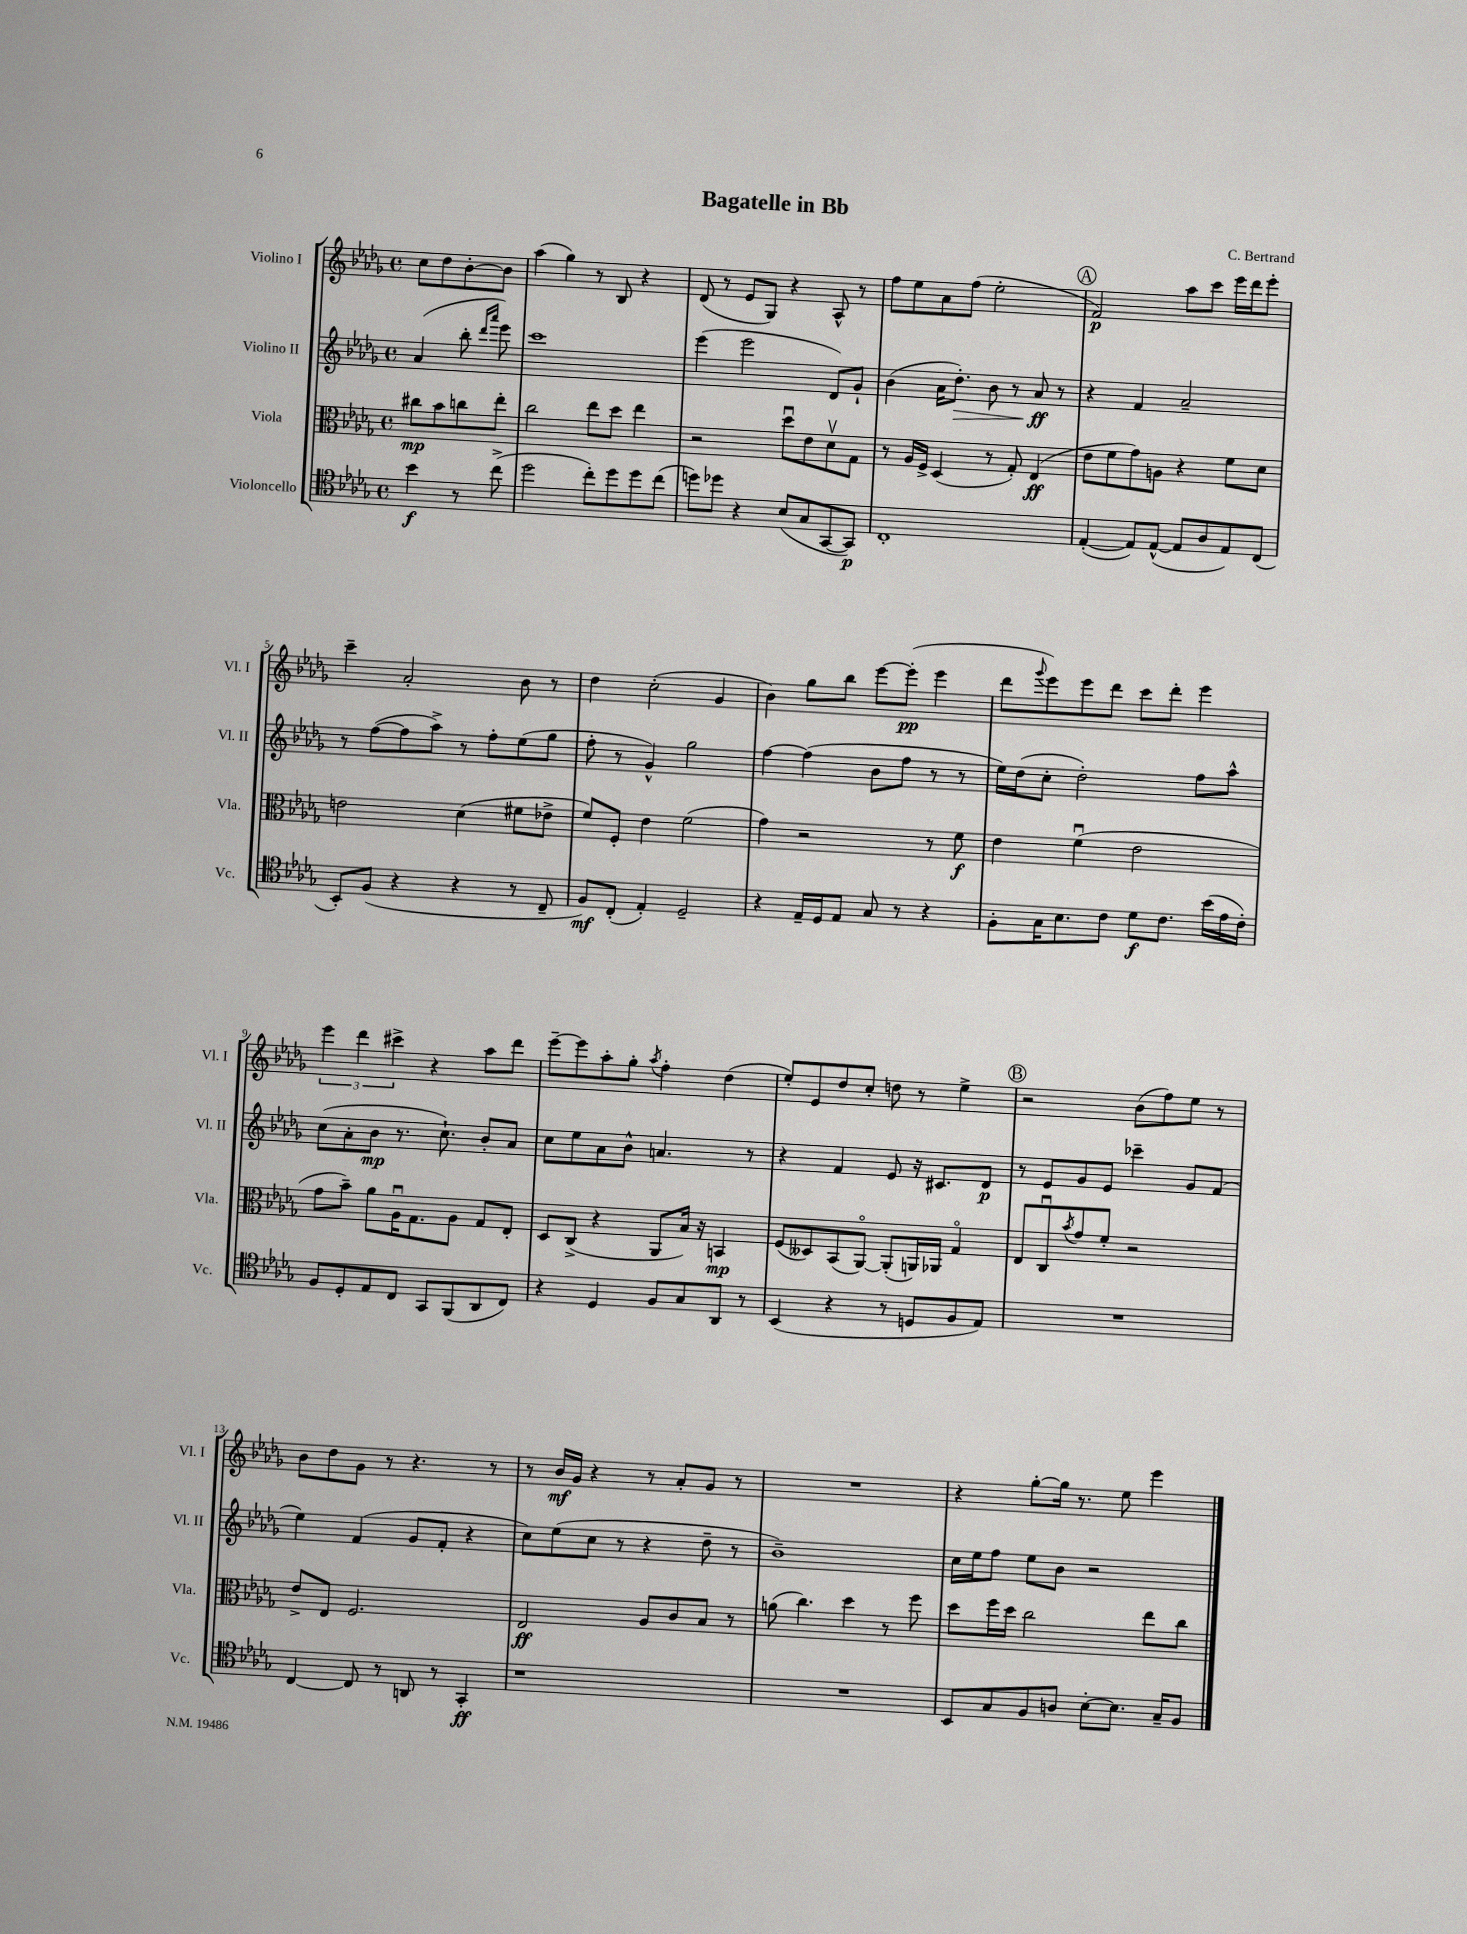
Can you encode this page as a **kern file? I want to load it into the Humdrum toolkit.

**kern	**dynam	**kern	**dynam	**kern	**dynam	**kern	**dynam
*part4	*part4	*part3	*part3	*part2	*part2	*part1	*part1
*staff4	*staff4	*staff3	*staff3	*staff2	*staff2	*staff1	*staff1
*I"Violoncello	*	*I"Viola	*	*I"Violino II	*	*I"Violino I	*
*I'Vc.	*	*I'Vla.	*	*I'Vl. II	*	*I'Vl. I	*
*clefC4	*	*clefC3	*	*clefG2	*	*clefG2	*
*k[b-e-a-d-g-]	*	*k[b-e-a-d-g-]	*	*k[b-e-a-d-g-]	*	*k[b-e-a-d-g-]	*
*M4/4	*	*M4/4	*	*M4/4	*	*M4/4	*
*met(c)	*	*met(c)	*	*met(c)	*	*met(c)	*
=	=	=	=	=	=	=	=
4b-\	f	8cc#X\L	mp	(4a-/	.	8cc\L	.
.	.	8b-\	.	.	.	8dd-\	.
8r	.	8ccn\	.	8bb-'\	.	[8b-'\	.
.	.	.	.	16qqddd-/LL	.	.	.
.	.	.	.	16qqaaa-/JJ	.	.	.
(8cc^\	.	8ee-'\J	.	8eee-\)	.	8b-\J]	.
=1	=1	=1	=1	=1	=1	=1	=1
2dd-\	.	2cc\	.	1ccc	.	(4aa-\	.
.	.	.	.	.	.	4gg-\)	.
8cc'\L)	.	8ee-\L	.	.	.	8r	.
8dd-\	.	8dd-\J	.	.	.	8B-/	.
8dd-\	.	4ee-\	.	.	.	4r	.
(8cc\J	.	.	.	.	.	.	.
=2	=2	=2	=2	=2	=2	=2	=2
8ddn\L)	.	2r	.	(4eee-\	.	(8d-/	.
8dd-X\J	.	.	.	.	.	8r	.
4r	.	.	.	2eee-\	.	8e-/L	.
.	.	.	.	.	.	8G-/J)	.
(8B-/L	.	8dd-u\L	.	.	.	4r	.
8G-/	.	8e-\	.	.	.	.	.
[8GG-/	.	8d-v\	.	8d-/L)	.	8A-^^/	.
8GG-/J])	p	8G-\J	.	8g-`/J	.	8r	.
=3	=3	=3	=3	=3	=3	=3	=3
1C'	.	8r	.	(4b-\	.	8ff\L	.
.	.	16A-/LL	.	.	.	8ee-\	.
.	.	16F^/JJ	.	.	.	.	.
.	.	(4D-/	.	16a-\KL	.	8a-\	.
!	!	!	!	!	!LO:HP:b	!	!
.	.	.	.	8.dd-'\J)	>	.	.
.	.	.	.	.	.	(8ff\J	.
.	.	8r	.	8b-\	.	2ee-'\	.
.	.	8G-'/)	.	8r	.	.	.
.	.	(4E-/	ff	8a-/	ff	.	.
.	.	.	.	8r	]	.	.
!!LO:REH:place=s1:t=A
=4	=4	=4	=4	=4	=4	=4	=4
([4E-'/	.	8e-\L	.	4r	.	2f/)	p
.	.	8f\	.	.	.	.	.
8E-/L])	.	8g-\)	.	4f/	.	.	.
([8E-^^/J	.	8An\J	.	.	.	.	.
8E-/L]	.	4r	.	2a-~/	.	8aa-\L	.
8A-/	.	.	.	.	.	8ccc\J	.
8E-/)	.	8f\L	.	.	.	16eee-\LL	.
.	.	.	.	.	.	16ddd-\J	.
(8C/J	.	8d-\J	.	.	.	8eee-'\J	.
!!LO:LB:g=z
=5	=5	=5	=5	=5	=5	=5	=5
8BB-'/L)	.	2en\	.	8r	.	4ccc~\	.
(8F/J	.	.	.	([8ff\L	.	.	.
4r	.	.	.	8ff\]	.	2a-'/	.
.	.	.	.	8aa-^\J)	.	.	.
4r	.	(4d-\	.	8r	.	.	.
.	.	.	.	8ff'\L	.	.	.
8r	.	8f#X\L	.	(8ee-\	.	8b-\	.
8C~/	.	8e-X^\J	.	8gg-\J	.	8r	.
=6	=6	=6	=6	=6	=6	=6	=6
8F/L)	mf	8f/L)	.	8ff'\	.	4dd-\	.
(8C'/J	.	8F'/J	.	8r	.	.	.
4E-'/)	.	4e-\	.	4g-^^/)	.	(2cc'\	.
2D-~/	.	(2f\	.	2gg-\	.	.	.
.	.	.	.	.	.	4g-/	.
=7	=7	=7	=7	=7	=7	=7	=7
4r	.	4g-\)	.	[4ff\	.	4b-\)	.
16E-~/LL	.	2r	.	(4ff\]	.	8gg-\L	.
16D-/J	.	.	.	.	.	.	.
8E-/J	.	.	.	.	.	8bb-\J	.
8G-/	.	.	.	8b-\L	.	[8eee-\L	.
8r	.	.	.	8ff\J	.	(8eee-'\J]	pp
4r	.	8r	.	8r	.	4eee-\	.
.	.	8f\	f	8r	.	.	.
=8	=8	=8	=8	=8	=8	=8	=8
8F'\L	.	4e-\	.	16ee-\LL)	.	8ddd-\L	.
.	.	.	.	(16dd-\J	.	.	.
.	.	.	.	.	.	8qqggg-/	.
16G-\K	.	.	.	8cc'\J	.	8eee-\)	.
8.B-\	.	.	.	.	.	.	.
.	.	(4fu\	.	2dd-'\)	.	8eee-\	.
8c\J	.	.	.	.	.	8ddd-\J	.
8d-\L	f	2e-\	.	.	.	8ccc\L	.
8.c\J	.	.	.	.	.	8ddd-'\J	.
.	.	.	.	8ff\L	.	4eee-\	.
(16b-\LL	.	.	.	.	.	.	.
16e-\	.	.	.	8aa-^^\J	.	.	.
16c'\JJ)	.	.	.	.	.	.	.
!!LO:LB:g=z
=9	=9	=9	=9	=9	=9	=9	=9
8F/L	.	8g-\L	.	(8cc\L	.	6eee-\	.
8D-'/	.	8b-~\J)	.	8a-'\	.	.	.
.	.	.	.	.	.	6ddd-\	.
8E-/	.	8a-\L	.	8b-\J	mp	.	.
.	.	.	.	.	.	6ccc#X^\	.
8C/J	.	16A-u\K	.	8.r	.	.	.
.	.	8.G-\	.	.	.	.	.
8GG-/L	.	.	.	.	.	4r	.
.	.	.	.	8.cc`\)	.	.	.
(8FF/	.	8A-\J	.	.	.	.	.
8AA-/	.	8G-/L	.	8b-'/L	.	8aa-\L	.
8C/J)	.	8E-'/J	.	8a-/J	.	8ddd-\J	.
=10	=10	=10	=10	=10	=10	=10	=10
4r	.	8D-/L	.	8cc\L	.	[8eee-~\L	.
.	.	(8C^/J	.	8ee-\	.	8eee-\]	.
4D-/	.	4r	.	8a-\	.	8aa-'\	.
.	.	.	.	8b-^^\J	.	8gg-'\J	.
.	.	.	.	.	.	8qaa-/	.
8F/L	.	8AA-/L	.	4.an/	.	4ff'\	.
8G-/	.	16B-/Jk)	.	.	.	.	.
.	.	16r	.	.	.	.	.
8AA-/J	.	4BBn/	mp	.	.	(4dd-\	.
8r	.	.	.	8r	.	.	.
=11	=11	=11	=11	=11	=11	=11	=11
(4BB-/	.	(8F/L	.	4r	.	8ee-'/L)	.
.	.	8D--X/)	.	.	.	8e-/	.
4r	.	(8BB-/	.	4f/	.	8dd-/	.
.	.	[8AA-/J)	.	.	.	8cc'/J	.
8r	.	(8AA-'/L]	.	8e-/	.	8ddn\	.
8Dn/L	.	16AAn/L)	.	16r	.	8r	.
.	.	16AA-X/JJ	.	8.c#X/L	.	.	.
8F/	.	4G-/	.	.	.	4ee-^\	.
8E-/J)	.	.	.	8d-/J	p	.	.
!!LO:REH:place=s1:t=B
=12	=12	=12	=12	=12	=12	=12	=12
1r	.	8E-/L	.	8r	.	2r	.
.	.	8Cu/	.	8e-/L	.	.	.
.	.	8qb-/	.	.	.	.	.
.	.	8g-/	.	8g-/	.	.	.
.	.	8f'/J	.	8e-/J	.	.	.
.	.	2r	.	4ccc-X~\	.	(8b-\L	.
.	.	.	.	.	.	8ff\)	.
.	.	.	.	8g-/L	.	8ee-\J	.
.	.	.	.	(8f/J	.	8r	.
!!LO:LB:g=z
=13	=13	=13	=13	=13	=13	=13	=13
[4C/	.	8e-^/L	.	4ee-\)	.	8b-\L	.
.	.	8E-/J	.	.	.	8dd-\	.
8C/]	.	2.F/	.	(4f/	.	8g-\J	.
8r	.	.	.	.	.	8r	.
8AAn/	.	.	.	8g-/L	.	4.r	.
8r	.	.	.	8f'/J	.	.	.
4GG-'/	ff	.	.	4r	.	.	.
.	.	.	.	.	.	8r	.
=14	=14	=14	=14	=14	=14	=14	=14
1r	.	2E-/	ff	8cc\L)	.	8r	.
.	.	.	.	(8ee-\	.	16b-/LL	mf
.	.	.	.	.	.	16g-/JJ	.
.	.	.	.	8cc\J	.	4r	.
.	.	.	.	8r	.	.	.
.	.	8A-/L	.	4r	.	8r	.
.	.	8c/	.	.	.	8a-'/L	.
.	.	8B-/J	.	8dd-~\	.	8g-/J	.
.	.	8r	.	8r	.	8r	.
=15	=15	=15	=15	=15	=15	=15	=15
1r	.	(8an\	.	1b-~)	.	1r	.
.	.	4.cc\)	.	.	.	.	.
.	.	4dd-\	.	.	.	.	.
.	.	8r	.	.	.	.	.
.	.	8ff\	.	.	.	.	.
=16	=16	=16	=16	=16	=16	=16	=16
8BB-/L	.	8dd-\L	.	16cc\LL	.	4r	.
.	.	.	.	16ee-\J	.	.	.
8G-/	.	16ff\L	.	8ff\J	.	.	.
.	.	16dd-\JJ	.	.	.	.	.
8F/	.	2cc\	.	8ee-\L	.	[8gg-'\L	.
8An/J	.	.	.	8b-\J	.	16gg-\Jk]	.
.	.	.	.	.	.	8.r	.
[8B-'\L	.	.	.	2r	.	.	.
8.B-\J]	.	.	.	.	.	8ee-\	.
.	.	8ee-\L	.	.	.	4eee-\	.
16G-~/KL	.	.	.	.	.	.	.
8F/J	.	8cc\J	.	.	.	.	.
==	==	==	==	==	==	==	==
*-	*-	*-	*-	*-	*-	*-	*-
